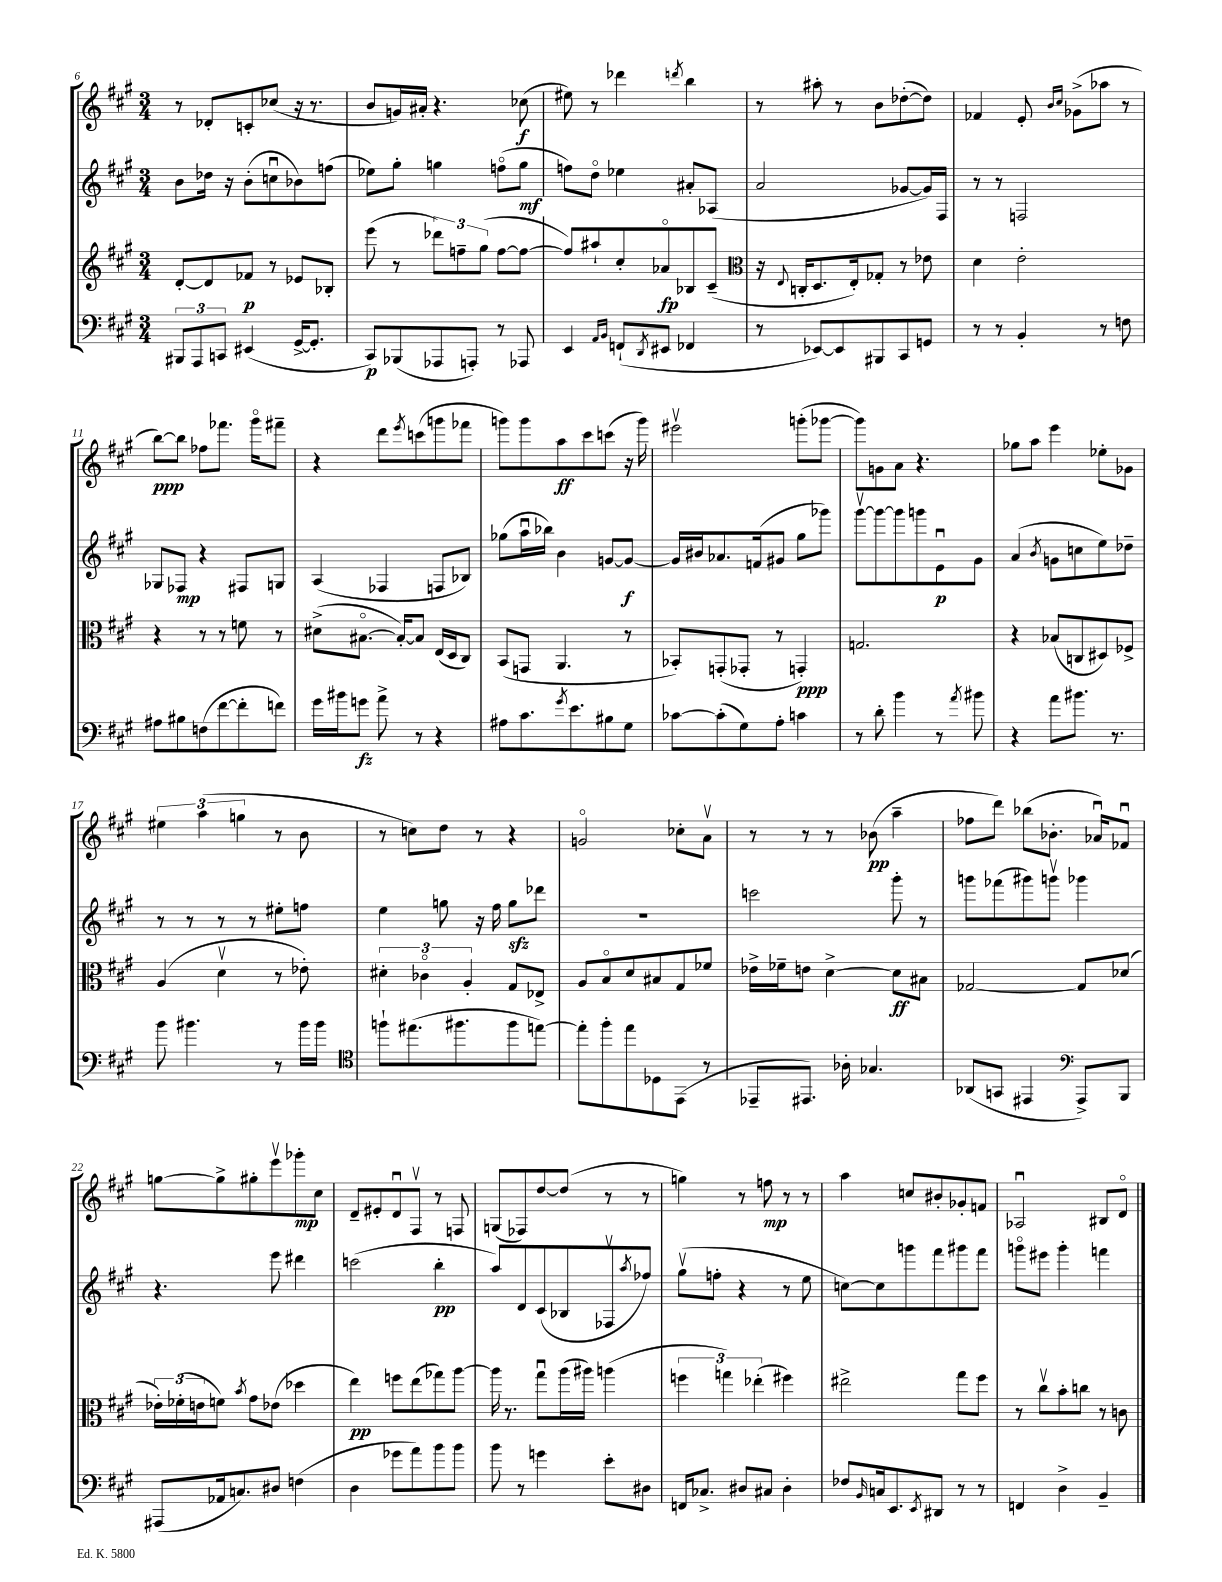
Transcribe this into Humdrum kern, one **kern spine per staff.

**kern	**dynam	**kern	**dynam	**kern	**dynam	**kern	**dynam
*part4	*part4	*part3	*part3	*part2	*part2	*part1	*part1
*staff4	*staff4	*staff3	*staff3	*staff2	*staff2	*staff1	*staff1
*clefF4	*	*clefG2	*	*clefG2	*	*clefG2	*
*k[f#c#g#]	*	*k[f#c#g#]	*	*k[f#c#g#]	*	*k[f#c#g#]	*
*M3/4	*	*M3/4	*	*M3/4	*	*M3/4	*
=6	=6	=6	=6	=6	=6	=6	=6
12BBB#X/L	.	[8d'/L	.	8b\L	.	8r	.
12AAA/	.	.	.	.	.	.	.
.	.	8d/]	.	16dd-X\Jk	.	8d-X'/L	.
12CCn/J	.	.	.	.	.	.	.
.	.	.	.	16r	.	.	.
(4EE#X/	.	8f-X/J	p	(8b'\L	.	8cn'/	.
.	.	8r	.	8ccnu\	.	(8cc-X/J	.
[16GG#^/KL	.	8e-X/L	.	8b-X\)	.	16r	.
8.GG#'/J]	.	.	.	.	.	8.r	.
.	.	8B-X'/J	.	(8ffn\J	.	.	.
=7	=7	=7	=7	=7	=7	=7	=7
8CC#/L)	p	(8eee\	.	8ee-X\L)	.	8b/L	.
(8BBB-X/	.	8r	.	8gg#'\J	.	16gn/L)	.
.	.	.	.	.	.	16a#X'/JJ	.
8AAA-X/	.	12ddd-X\L)	.	4ggn\	.	4.r	.
.	.	12ffn~\	.	.	.	.	.
8AAAn'/J)	.	.	.	.	.	.	.
.	.	(12gg#\J	.	.	.	.	.
8r	.	[8ff\L	.	(8ffn\L	.	.	.
8AAA-X/	.	8ff\J_	.	8gg\J	mf	(8cc-X\	f
=8	=8	=8	=8	=8	=8	=8	=8
4EE/	.	8ff/L])	.	8ffn\L)	.	8ee#X\)	.
.	.	8aa#X`/	.	8dd\J	.	8r	.
16qqAA/LL	.	.	.	.	.	.	.
16qqBB/JJ	.	.	.	.	.	.	.
(8FFn`/L	.	8cc#'/	.	4ee-X\	.	4ddd-X\	.
8qDD/	.	.	.	.	.	.	.
8EE#X/J	.	8a-X/	fp	.	.	.	.
.	.	.	.	.	.	8qdddn/	.
4FF-X/	.	8B-X/	.	8a#X'/L	.	4bb\	.
.	.	(8c#~/J	.	(8A-X/J	.	.	.
=9	=9	=9	=9	=9	=9	=9	=9
*	*	*clefC3	*	*	*	*	*
8r	.	16r	.	2a/	.	8r	.
.	.	8qqE/	.	.	.	.	.
.	.	16Cn'/KL	.	.	.	.	.
[8EE-X/L)	.	8.D/	.	.	.	8aa#X'\	.
8EE-/]	.	.	.	.	.	8r	.
.	.	16E'/k)	.	.	.	.	.
8BBB#X/	.	8G-X'/J	.	.	.	8b\L	.
8CC#/	.	8r	.	[8g-X/L	.	([8dd-X'\	.
8GGn/J	.	8e-X\	.	16g-/L])	.	8dd-\J])	.
.	.	.	.	16F#/JJ	.	.	.
=10	=10	=10	=10	=10	=10	=10	=10
8r	.	4d\	.	8r	.	4f-X/	.
8r	.	.	.	8r	.	.	.
4BB'/	.	2e'\	.	2Fn/	.	8e'/	.
.	.	.	.	.	.	16qqb/LL	.
.	.	.	.	.	.	16qqcc#/JJ	.
.	.	.	.	.	.	(8g-X^\L	.
8r	.	.	.	.	.	8aa-X\J	.
8Fn\	.	.	.	.	.	8r	.
!!LO:LB:g=z
=11	=11	=11	=11	=11	=11	=11	=11
8A#X\L	.	4r	.	8G-X/L	.	[8bb\L)	ppp
8B#X\	.	.	.	8F-X/J	mp	8bb\J]	.
(8Fn\	.	8r	.	4r	.	8ff-X\L	.
[8f#\	.	8r	.	.	.	8.fff-X\J	.
8f#'\]	.	8fn\	.	8F#X/L	.	.	.
.	.	.	.	.	.	16ggg#\KL	.
8fn\J)	.	8r	.	8Gn/J	.	8fff#X~\J	.
=12	=12	=12	=12	=12	=12	=12	=12
16g#\LL	.	(8d#X^\L	.	(4A/	.	4r	.
16b#X\J	.	.	.	.	.	.	.
8gn\J	fz	[8.B#X\J	.	.	.	.	.
8a^\	.	.	.	4F-X/	.	8ddd\L	.
.	.	16B#'/KL_)	.	.	.	.	.
.	.	.	.	.	.	8qeee/	.
8r	.	8B#/J]	.	.	.	(8cccn\	.
4r	.	(16E/LL	.	8Fn/L	.	8gggn\	.
.	.	16D/J	.	.	.	.	.
.	.	8C#/J)	.	8B-X/J)	.	8fff-X\J	.
=13	=13	=13	=13	=13	=13	=13	=13
8A#X\L	.	(8BB/L	.	(8gg-X\L	.	8gggn\L)	.
8.c#\	.	8GGn/J	.	16aau\L	.	8ggg\	.
.	.	.	.	16bb-X\JJ)	.	.	.
.	.	4.AA/	.	4b\	.	8aa\	ff
8qg#/	.	.	.	.	.	.	.
8.e\	.	.	.	.	.	.	.
.	.	.	.	.	.	8ccc#\	.
8B#X\	.	.	.	[8gn/L	.	(8cccn\J	.
8G#\J	.	8r	.	8g/J_	f	16r	.
.	.	.	.	.	.	16ggg\)	.
=14	=14	=14	=14	=14	=14	=14	=14
[8c-X\L	.	8BB-X'/L)	.	16g/LL]	.	2eee#Xv\	.
.	.	.	.	16b#X/J	.	.	.
(8c-'\]	.	(8GGn'/	.	8.a-X/	.	.	.
8G#\)	.	8GG-X'/J	.	.	.	.	.
.	.	.	.	(16fn/k	.	.	.
8A'\J	.	8r	.	8g#X/J	.	.	.
4cn\	.	4GGn'/)	ppp	8gg#\L	.	(8gggn'\L	.
.	.	.	.	8ggg-X\J)	.	[8ggg-X\J	.
=15	=15	=15	=15	=15	=15	=15	=15
8r	.	2.Gn/	.	[8ggg#v\L	.	8ggg-\L])	.
8d'\	.	.	.	8ggg#\_	.	8gn\	.
4b\	.	.	.	8ggg#\]	.	8a\J	.
.	.	.	.	8gggn\	.	4.r	.
8r	.	.	.	8eu\	p	.	.
8qa/	.	.	.	.	.	.	.
8b#X\	.	.	.	8g#\J	.	.	.
=16	=16	=16	=16	=16	=16	=16	=16
4r	.	4r	.	(4a/	.	8gg-X\L	.
.	.	.	.	.	.	8aa\J	.
.	.	.	.	8qb/	.	.	.
8a\L	.	(8B-X/L	.	8gn\L	.	4eee\	.
8.b#X\J	.	8Cn/	.	8ccn\	.	.	.
.	.	8D#X/)	.	8ee\)	.	8ee-X'\L	.
8.r	.	.	.	.	.	.	.
.	.	8F-X^/J	.	8dd-X~\J	.	8g-X\J	.
!!LO:LB:g=z
=17	=17	=17	=17	=17	=17	=17	=17
8b\	.	(4A/	.	8r	.	6ee#X\	.
4.b#X\	.	.	.	8r	.	.	.
.	.	.	.	.	.	(6aa\	.
.	.	4dv\	.	8r	.	.	.
.	.	.	.	.	.	6ggn\	.
.	.	.	.	8r	.	.	.
8r	.	8r	.	8ee#X'\L	.	8r	.
16b#\LL	.	8e-X'\)	.	8ffn\J	.	8b\	.
16b#\JJ	.	.	.	.	.	.	.
=18	=18	=18	=18	=18	=18	=18	=18
*clefC4	*	*	*	*	*	*	*
8ffn`\L	.	6d#X'\	.	4ee\	.	8r	.
(8.ee#X\	.	.	.	.	.	8ccn\L)	.
.	.	6c-X\	.	.	.	.	.
.	.	.	.	8ggn\	.	8dd\J	.
8.ff#X\	.	.	.	.	.	.	.
.	.	6A'/	.	.	.	.	.
.	.	.	.	16r	.	8r	.
.	.	.	.	16ff#\	.	.	.
8ff#\	.	8G#/L	.	8ggzz\L	.	4r	.
[8een\J)	.	8E-X^/J	.	8ddd-X\J	.	.	.
=19	=19	=19	=19	=19	=19	=19	=19
8ee'\L]	.	8A/L	.	2.r	.	2gn/	.
8ff#'\	.	8B/	.	.	.	.	.
8ee\	.	8d/	.	.	.	.	.
8D-X\	.	8B#X/	.	.	.	.	.
(8EE\J	.	8G#/	.	.	.	8cc-X'\L	.
8r	.	8f-X/J	.	.	.	8av\J	.
=20	=20	=20	=20	=20	=20	=20	=20
8EE-X~/L	.	16e-X^\LL	.	2cccn\	.	8r	.
.	.	16f-X~\J	.	.	.	.	.
8.EE#X/J)	.	8en\J	.	.	.	8r	.
.	.	[4d^\	.	.	.	8r	.
16A-X'\	.	.	.	.	.	.	.
4.G-X/	.	.	.	.	.	(8b-X\	pp
.	.	8d\L]	ff	8ggg#'\	.	4aa~\	.
.	.	8B#X\J	.	8r	.	.	.
=21	=21	=21	=21	=21	=21	=21	=21
(8AA-X/L	.	[2G-X/	.	8gggn\L	.	8ff-X\L	.
8GGn/J	.	.	.	(8fff-X\	.	8ddd\J)	.
4EE#X/	.	.	.	8ggg#X\)	.	(8bb-X\L	.
.	.	.	.	8gggnv\J	.	8.b-X'\J	.
*clefF4	*	*	*	*	*	*	*
8AAA^/L)	.	8G-/L]	.	4ggg-X\	.	.	.
.	.	.	.	.	.	16a-Xu/KL)	.
8BBB/J	.	(8d-X/J	.	.	.	8f-Xu/J	.
!!LO:LB:g=z
=22	=22	=22	=22	=22	=22	=22	=22
(8AAA#X/L	.	24e-X'\LL)	.	4.r	.	[8ggn\L	.
.	.	(24f-X'\	.	.	.	.	.
.	.	24en\J	.	.	.	.	.
16AA-X/k	.	8fn\J)	.	.	.	8gg^\]	.
8.Cn/)	.	.	.	.	.	.	.
.	.	8qb/	.	.	.	.	.
.	.	8g#\L	.	.	.	8gg#X'\	.
8D#X/J	.	(8e-X\J	.	8eee\	.	8eeev\	.
(4Fn\	.	4dd-X\	.	4ddd#X\	.	8ggg-X'\	mp
.	.	.	.	.	.	8cc#\J	.
=23	=23	=23	=23	=23	=23	=23	=23
4D\	.	4ee\)	pp	(2cccn\	.	8d~/L	.
.	.	.	.	.	.	8e#X'/	.
8g-X\L	.	8ffn\L	.	.	.	8du/	.
8a\)	.	(8ee\	.	.	.	8F#v/J	.
8b\	.	8gg-X\)	.	4bb'\	pp	8r	.
8b\J	.	[8aa\J	.	.	.	8Fn/	.
=24	=24	=24	=24	=24	=24	=24	=24
8b\	.	16aa\]	.	8aa/L)	.	(8Gn/L	.
.	.	8.r	.	.	.	.	.
8r	.	.	.	8d/	.	8F-X/)	.
4gn\	.	8gg#u\L	.	(8c#/	.	[8dd/	.
.	.	(16aa\L	.	8B-X/	.	(8dd/J]	.
.	.	16aa#X\JJ)	.	.	.	.	.
8e'\L	.	(4aan\	.	8F-Xv/	.	8r	.
.	.	.	.	8qaa/	.	.	.
8D#X\J	.	.	.	8ff-X/J)	.	8r	.
=25	=25	=25	=25	=25	=25	=25	=25
16FFn/KL	.	6ffn\	.	(8gg#v\L	.	4ggn\)	.
8.C-X^/J	.	.	.	.	.	.	.
.	.	.	.	8ffn'\J	.	.	.
.	.	6ggn\)	.	.	.	.	.
8D#X/L	.	.	.	4r	.	8r	.
.	.	(6ee-X'\	.	.	.	.	.
8C#X/J	.	.	.	.	.	8ffn\	mp
4D#'\	.	4ff#X\)	.	8r	.	8r	.
.	.	.	.	8ee\	.	8r	.
=26	=26	=26	=26	=26	=26	=26	=26
8F-X/L	.	2ee#X^\	.	[8ccn\L)	.	4aa\	.
16qqBB/	.	.	.	.	.	.	.
16Cn/k	.	.	.	8cc\]	.	.	.
8.EE/	.	.	.	.	.	.	.
.	.	.	.	8gggn\	.	8ccn/L	.
8qEE/	.	.	.	.	.	.	.
8DD#X/J	.	.	.	8fff#\	.	8b#X'/	.
8r	.	8gg#\L	.	8ggg#X\	.	8g-X'/	.
8r	.	8ff#\J	.	8fff#\J	.	8fn/J	.
=27	=27	=27	=27	=27	=27	=27	=27
4FFn/	.	8r	.	8gggn\L	.	2A-Xu/	.
.	.	8cc#v\L	.	8eee#X\J	.	.	.
4D^\	.	8b'\	.	4ggg'\	.	.	.
.	.	8ccn\J	.	.	.	.	.
4BB~/	.	8r	.	4fffn\	.	8B#X/L	.
.	.	8cn\	.	.	.	8d/J	.
==	==	==	==	==	==	==	==
*-	*-	*-	*-	*-	*-	*-	*-
